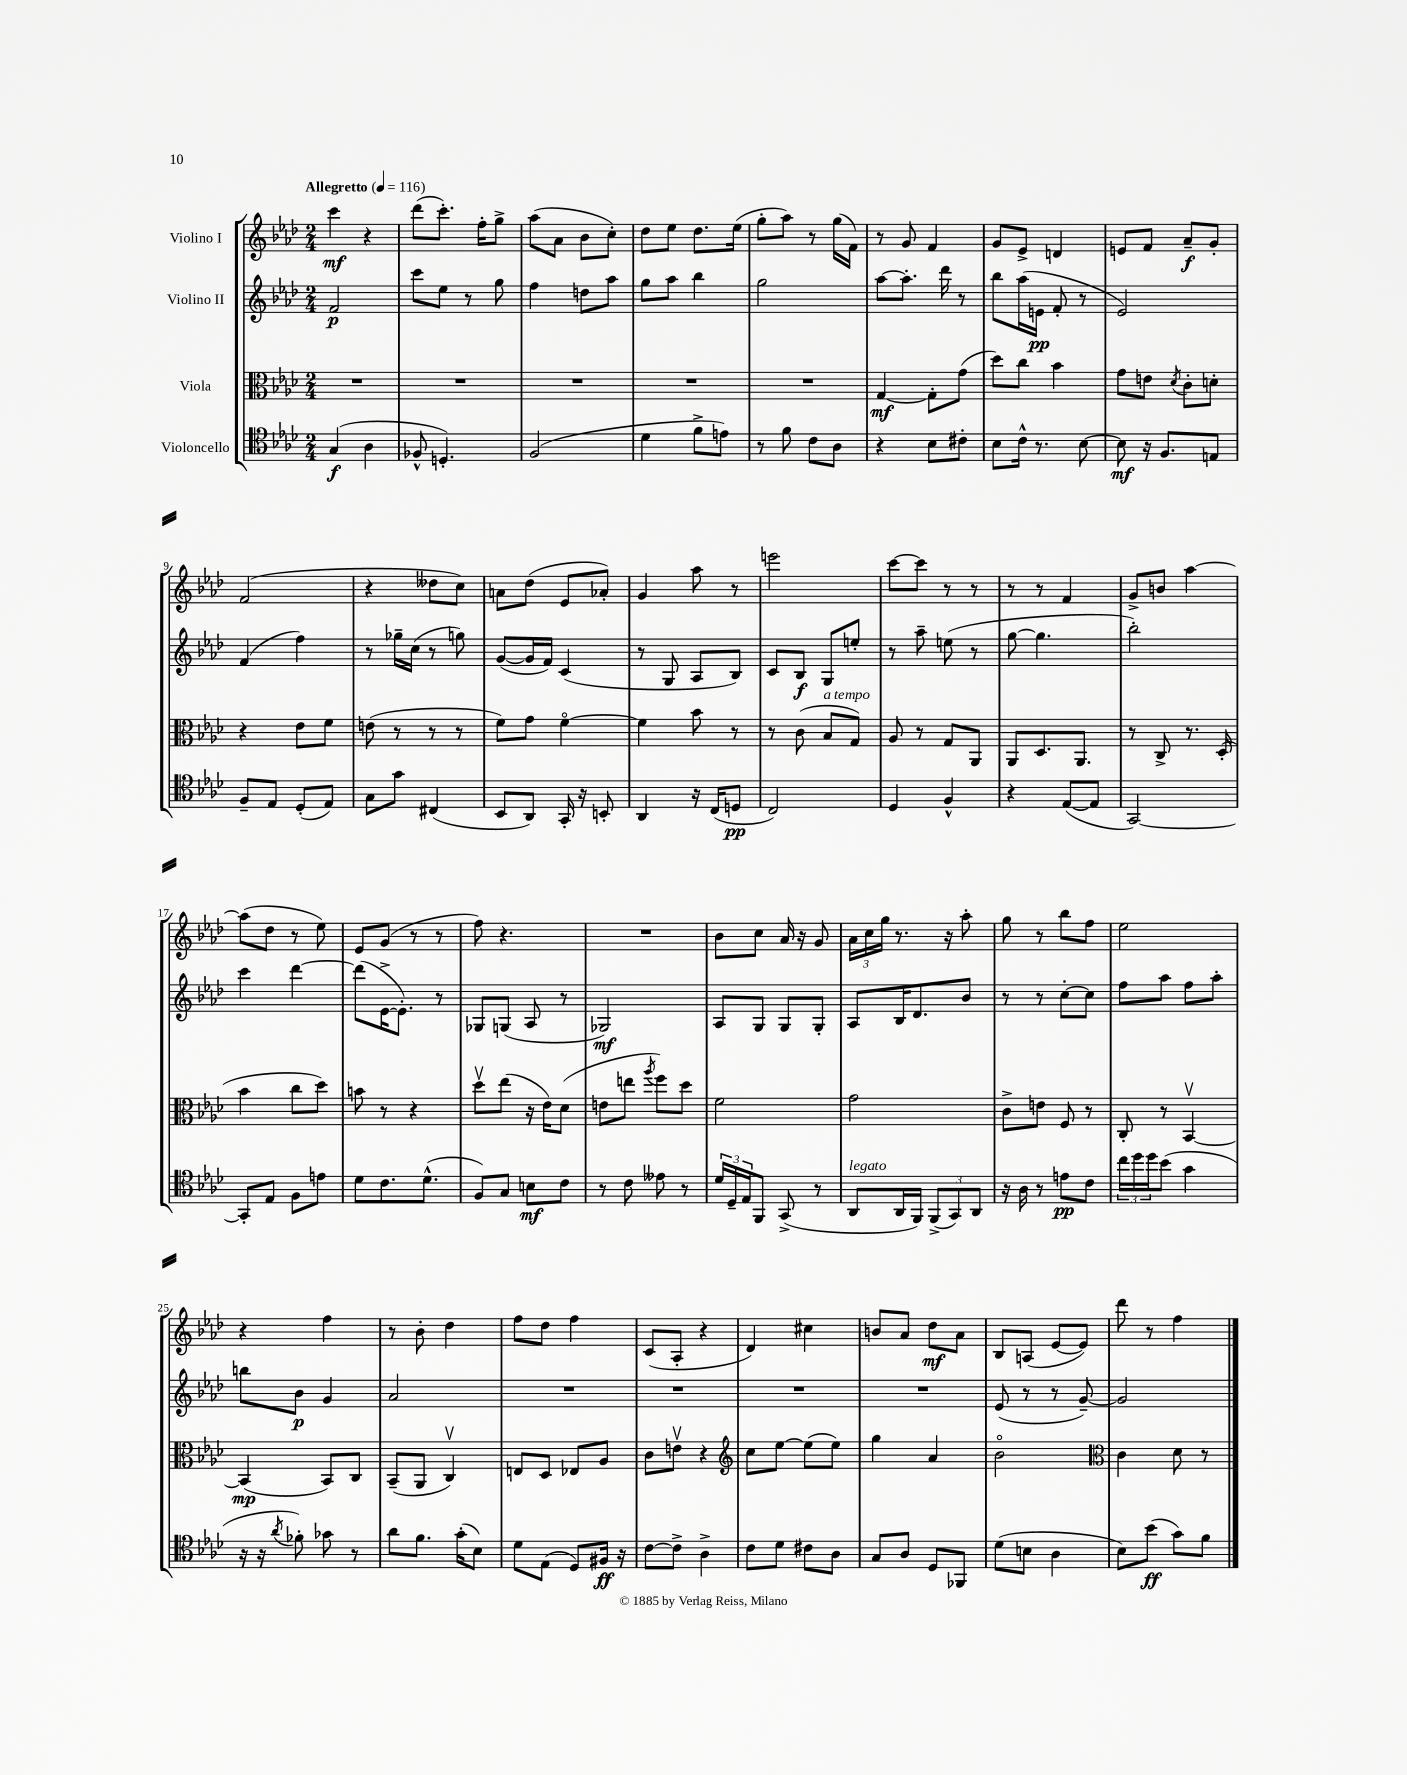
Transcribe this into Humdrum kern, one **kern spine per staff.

**kern	**kern	**kern	**kern
*staff4	*staff3	*staff2	*staff1
*clefC4	*clefC3	*clefG2	*clefG2
*k[b-e-a-d-]	*k[b-e-a-d-]	*k[b-e-a-d-]	*k[b-e-a-d-]
*M2/4	*M2/4	*M2/4	*M2/4
*MM116	*MM116	*MM116	*MM116
(4G	2r	2f	4ccc
4A-	.	.	4r
=	=	=	=
8F-^^	2r	8ccc	(8ddd-
4.D')	.	8ee-	8.ccc')
.	.	8r	.
.	.	.	16ff'
.	.	8gg	8gg^
=	=	=	=
(2F	2r	4ff	(8aa-
.	.	.	8a-
.	.	8dd	8b-
.	.	8aa-	8cc')
=	=	=	=
4d-	2r	8gg	8dd-
.	.	8aa-	8ee-
8f^	.	4bb-	8.dd-
8e)	.	.	.
.	.	.	(16ee-
=	=	=	=
8r	2r	2gg	8gg'
8f	.	.	8aa-)
8c	.	.	8r
8A-	.	.	(16gg
.	.	.	16f)
=	=	=	=
4r	[4G	[8aa-	8r
.	.	8.aa-']	8g
8B-	8G']	.	4f
.	.	16ddd-	.
8c#'	(8g	8r	.
=	=	=	=
8B-	8dd-)	8bb-	8g
16c^^	8cc	(16aa-	8e-^
8.r	.	16e	.
.	4b-	8f'	4d
[8B-	.	8r	.
=	=	=	=
8B-]	8g	2e-)	8e
16r	8e	.	8f
8.F	.	.	.
.	8qd-	.	.
.	8c'	.	8a-~
8E	8d'	.	8g'
=	=	=	=
8F~	4r	(4f	(2f
8E-	.	.	.
(8D-'	8e-	4ff)	.
8E-)	8f	.	.
=	=	=	=
8G	(8e	8r	4r
8g	8r	16gg-~	.
.	.	(16cc	.
(4C#	8r	8r	8dd--
.	8r	8gg)	8cc)
=	=	=	=
8BB-	8f)	([8g	8a
8AA-)	8g	16g]	(8dd-
.	.	16f)	.
16GG'	[4fo	(4c	8e-
16r	.	.	.
8BB'	.	.	8a-')
=	=	=	=
4AA-	4f]	8r	4g
.	.	8G	.
16r	8b-	8A-	8aa-
(16C	.	.	.
8D	8r	8B-)	8r
=	=	=	=
2C)	8r	8c	2eee
.	(8c	8B-	.
.	8B-	8G	.
.	8G)	8ee'	.
=	=	=	=
4D-	8A-	8r	[8ccc
.	8r	8aa-~	8ccc]
4F^^	8G	(8ee	8r
.	8AA-	8r	8r
=	=	=	=
4r	8AA-	[8gg	8r
.	8.D-	4.gg]	8r
([8E-	.	.	4f
.	8.AA-	.	.
8E-]	.	.	.
=	=	=	=
[2GG)	8r	2bb-')	8g^
.	8C^	.	8b
.	8.r	.	[4aa-
.	(16D-'	.	.
=	=	=	=
8GG']	4b-	4ccc	(8aa-]
8E-	.	.	8dd-
8F	8cc	[4ddd-	8r
8e	8dd-)	.	8ee-)
=	=	=	=
8d-	8b	(8ddd-]	8e-
8.c	8r	[16e-^	(8g
.	.	8.e-'])	.
.	4r	.	8r
(8.d-^^	.	.	.
.	.	8r	8r
=	=	=	=
8F)	8dd-v	8G-	8ff)
8G	(8ee-	(8G	4.r
8B	16r	8A-	.
.	16e-)	.	.
8c	(8d-	8r	.
=	=	=	=
8r	8e	2G-)	2r
8c	8ee	.	.
.	8qaa-	.	.
8e--	8ff)	.	.
8r	8dd-	.	.
=	=	=	=
24d-	2f	8A-	8b-
24D-~	.	.	.
24E-	.	.	.
8FF	.	8G	8cc
(8GG^	.	8G	16a-
.	.	.	16r
8r	.	8G'	8g
=	=	=	=
8AA-	2g	8A-	24a-
.	.	.	24cc
.	.	.	24gg
16AA-	.	16B-	8.r
16FF)	.	8.d-	.
(12FF^	.	.	.
.	.	.	16r
12GG)	.	.	.
.	.	8b-	8aa-'
12AA-	.	.	.
=	=	=	=
16r	8c^	8r	8gg
16A-	.	.	.
8r	8e	8r	8r
8e	8F	[8cc'	8bb-
8c	8r	8cc]	8ff
=	=	=	=
24cc	8C'	8ff	2ee-
24dd-	.	.	.
24dd-	.	.	.
(8b-	8r	8aa-	.
4g	[4BB-v	8ff	.
.	.	8aa-'	.
=	=	=	=
16r	(4BB-]	8bb	4r
16r	.	.	.
8qa-	.	.	.
8f-')	.	8b-	.
8g-	8BB-)	4g	4ff
8r	8C	.	.
=	=	=	=
8a-	(8BB-~	2a-	8r
8.f	8AA-	.	8b-'
.	4Cv)	.	4dd-
(16g'	.	.	.
8B-)	.	.	.
=	=	=	=
8d-	8E	2r	8ff
(8E-	8D-	.	8dd-
8D-)	8E-	.	4ff
16F#	8A-	.	.
16r	.	.	.
=	=	=	=
[8c	8c	2r	(8c
8c^]	8ev	.	8A-'
4A-^	4r	.	4r
=	=	=	=
*	*clefG2	*	*
8c	8cc	2r	4d-)
8d-	[8ee-	.	.
8c#	(8ee-]	.	4cc#
8A-	8ee-)	.	.
=	=	=	=
8G	4gg	2r	8b
8A-	.	.	8a-
8D-	4a-	.	8dd-
8FF-	.	.	8a-
=	=	=	=
(8d-	2b-o	(8e-	8B-
8B	.	8r	(8A
4A-	.	8r	[8e-
.	.	[8g~)	8e-])
=	=	=	=
*	*clefC3	*	*
8B-)	4c	2g]	8ddd-
(8b-	.	.	8r
8g)	8d-	.	4ff
8f	8r	.	.
==	==	==	==
*-	*-	*-	*-
